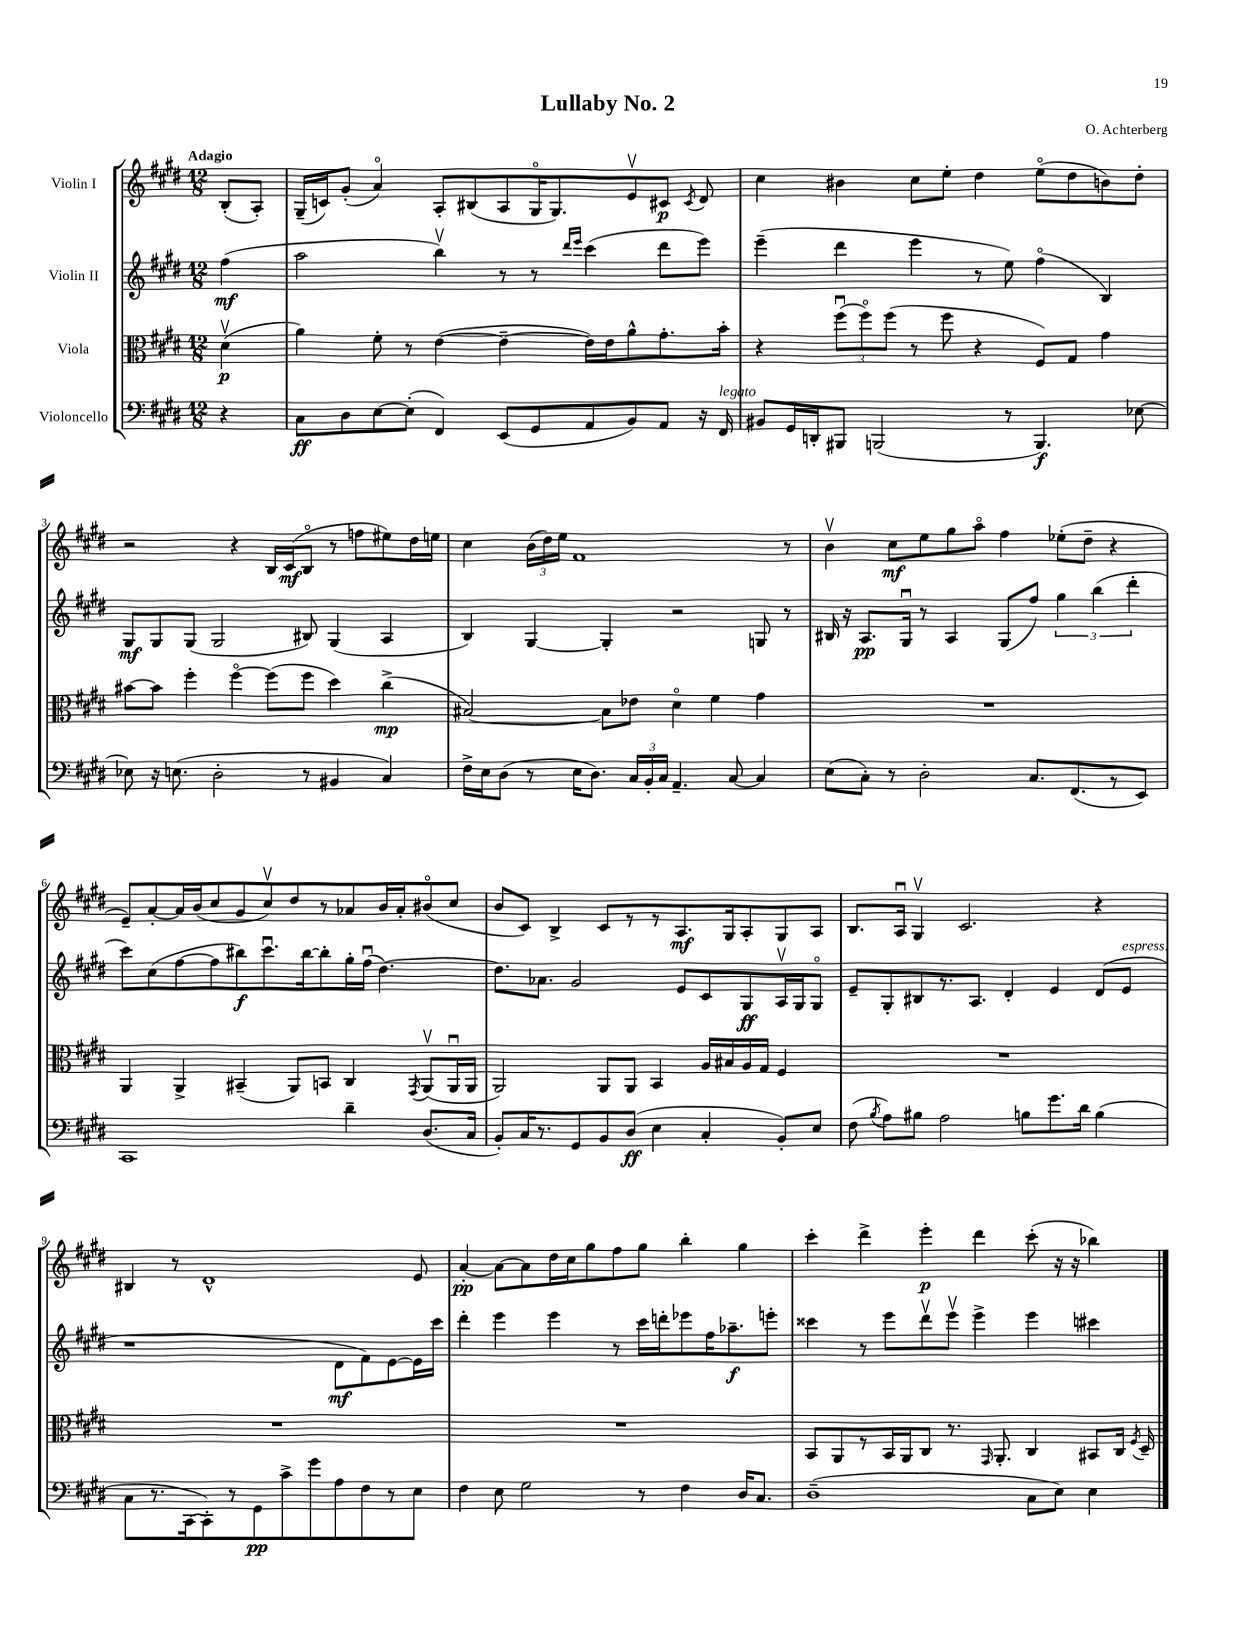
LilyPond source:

\header { title = "Lullaby No. 2" composer = "O. Achterberg" }
<<
\new StaffGroup <<
\new Staff = "s0" \with { instrumentName = "Violin I" } {
    \clef treble \key e \major \numericTimeSignature \time 12/8 \partial 4 \tempo "Adagio"
    \autoBeamOff b8[-.( a8]-.) |
    gis16[--( c'16) gis'8]-.( a'4\flageolet) a8[-. bis8( a8 gis16\flageolet gis8.) e'8\upbow cis'8]\p \acciaccatura { cis'8 } dis'8 |
    cis''4 bis'4 cis''8[ e''8]-. dis''4 e''8[\flageolet( dis''8 b'8) dis''8]-. |
    r2 r4 b16[ cis'16\mf( b8]\flageolet r8 f''8[ eis''8) dis''16 e''16] |
    cis''4 \tuplet 3/2 { b'16[( dis''16) e''16] } fis'1 r8 |
    b'4\upbow cis''8[\mf e''8 gis''8 a''8]\flageolet fis''4 ees''8[-.( dis''8]-- r4 |
    e'8[--) a'8~-. a'16 b'16( cis''8 gis'8 cis''8\upbow) dis''8 r8 aes'8 b'16 aes'16-. bis'8\flageolet( cis''8] |
    b'8[ cis'8]) b4-> cis'8[ r8 r8 a8.\mf gis16 a8-. gis8 a8] |
    b8.[ a16]\downbow gis4\upbow cis'2. r4 |
    bis4 r8 dis'1-^ e'8 |
    a'4~-.\pp a'8[~ a'8 dis''16 cis''16 gis''8 fis''8 gis''8] b''4-. gis''4 |
    cis'''4-. dis'''4-> e'''4-.\p dis'''4 cis'''8-.( r16 r16 bes''4) \bar "|." |
}
\new Staff = "s1" \with { instrumentName = "Violin II" } {
    \clef treble \key e \major \numericTimeSignature \time 12/8 \partial 4
    \autoBeamOff fis''4\mf( |
    a''2 b''4\upbow) r8 r8 \grace { dis'''16[ e'''16] } cis'''4( dis'''8[ e'''8]) |
    e'''4--( dis'''4 e'''4 r8 e''8) fis''4\flageolet( b4) |
    gis8[\mf gis8 gis8]( gis2 bis8) gis4( a4 |
    b4) gis4~ gis4-. r2 g8 r8 |
    bis16 r16 a8.[\pp gis16]\downbow r8 a4 gis8[( fis''8]) \tuplet 3/2 { gis''4 b''4( dis'''4-. } |
    cis'''8[) cis''8( fis''8~ fis''8 bis''8\f) cis'''8.\downbow bis''16~ bis''8-. gis''16-. fis''16]\downbow( dis''4.~) |
    dis''8.[ aes'8.] gis'2 e'8[ cis'8 gis8\ff a16\upbow gis16 gis8]\flageolet |
    e'8[-- gis8-. bis8 r8. a8.] dis'4-. e'4 dis'8[( e'8]^\markup { \italic "espress." } |
    r1 dis'8[\mf fis'8) e'8~ e'16 cis'''16] |
    dis'''4-. e'''4 e'''4 r8 cis'''16[ d'''16-. ees'''8 fis''16 aes''8.--\f e'''8]-. |
    cisis'''4 r8 e'''8[ dis'''8\upbow e'''8]\upbow e'''4-> e'''4 cis'''4 \bar "|." |
}
\new Staff = "s2" \with { instrumentName = "Viola" } {
    \clef alto \key e \major \numericTimeSignature \time 12/8 \partial 4
    \autoBeamOff dis'4\upbow\p( |
    a'4) fis'8-. r8 e'4~( e'4~-- e'16[) e'16 a'8-^ gis'8.-. b'16]-. |
    r4 \tuplet 3/2 { fis''8[\downbow( fis''8\flageolet) fis''8]( } r8 fis''8 r4 fis8[) gis8] gis'4 |
    bis'8[~ bis'8] fis''4-. fis''4~\flageolet fis''8[( fis''8] dis''4) cis''4->\mp( |
    bis2~) bis8[ ees'8] dis'4\flageolet fis'4 gis'4 |
    R1. |
    a,4 a,4-> bis,4--( a,8[) b,8] cis4 \acciaccatura { gis,8 } a,8[\upbow( a,16\downbow a,16] |
    a,2) a,8[ a,8] b,4 a16[ bis16 a16 gis16] fis4 |
    R1. |
    R1. |
    R1. |
    b,8[ a,8 r8 b,16 a,16 cis8] r8. \grace { gis,16 } a,8.-. cis4 bis,8[ cis16] \acciaccatura { fis8 } dis16-- \bar "|." |
}
\new Staff = "s3" \with { instrumentName = "Violoncello" } {
    \clef bass \key e \major \numericTimeSignature \time 12/8 \partial 4
    \autoBeamOff r4 |
    cis8[\ff dis8 e8~ e8]-.( fis,4) e,8[( gis,8 a,8 b,8) a,8] r16 fis,16^\markup { \italic "legato" } |
    bis,8[ gis,16 d,16-. bis,,8] b,,2( r8 b,,4.\f) ees8~ |
    ees8 r16 e8.( dis2-. r8 bis,4 cis4) |
    fis16[-> e16 dis8]( r8 e16[ dis8.]) \tuplet 3/2 { cis16[ b,16-. cis16] } a,4.-- cis8~ cis4 |
    e8[( cis8]-.) r8 dis2-. cis8.[ fis,8.( r8 e,8]) |
    cis,1 dis'4-- dis8.[( cis16] |
    b,8[-.) cis16 r8. gis,8 b,8 dis8]\ff( e4 cis4-. b,8[-.) e8] |
    fis8( \acciaccatura { b8 } a8[) bis8] a2 b8[ gis'8. dis'16] b4( |
    cis8[ r8. cis,16~ cis,8-.) r8 gis,8\pp cis'8-> gis'8 a8 fis8 r8 e8] |
    fis4 e8 gis2 r8 fis4 dis16[ cis8.] |
    dis1--( cis8[ e8]) e4 \bar "|." |
}
>>
>>
